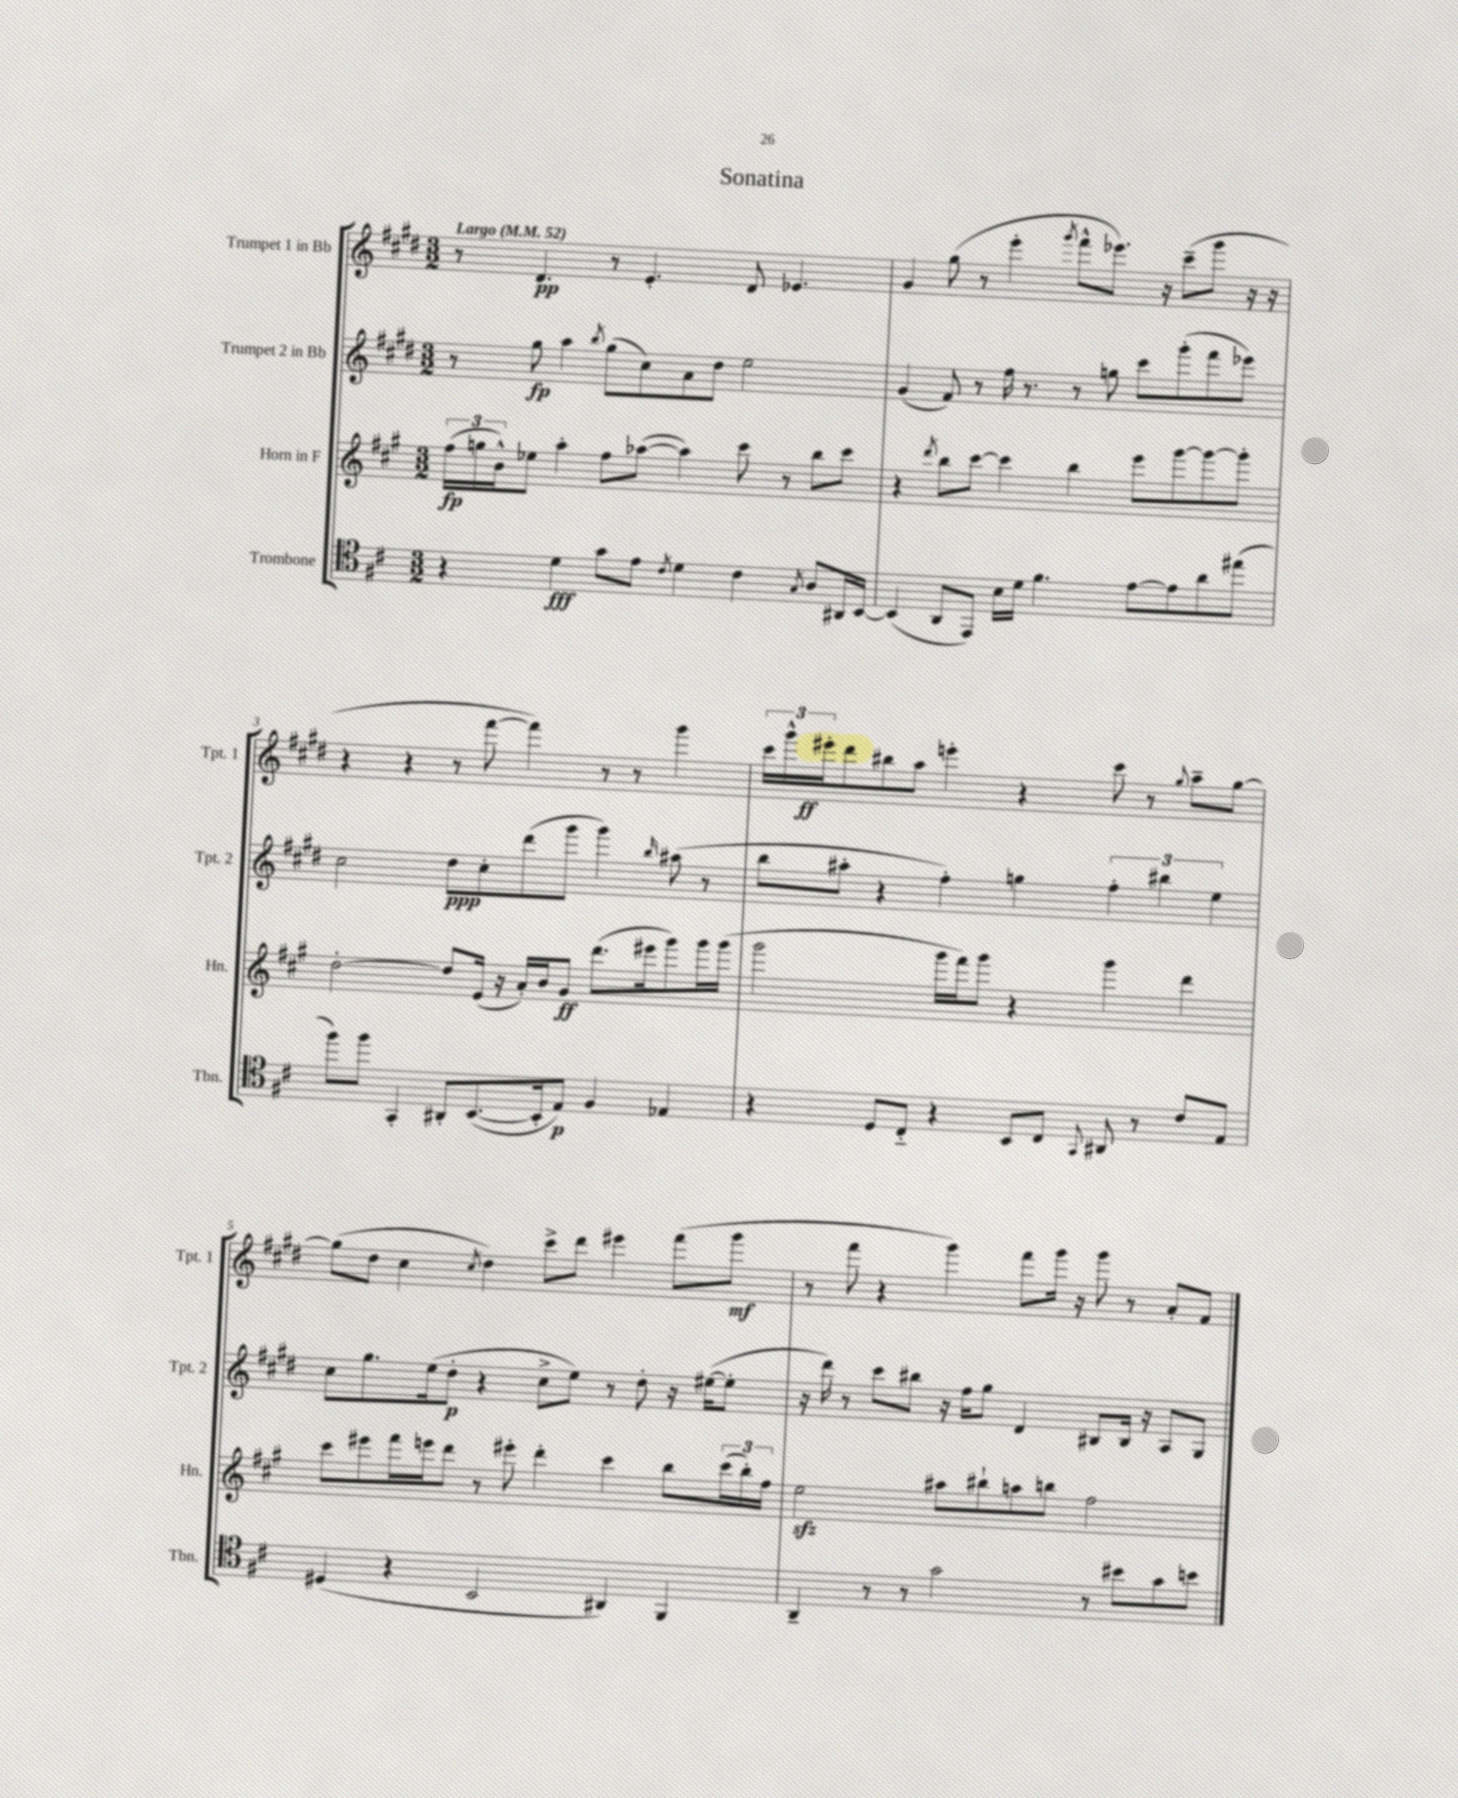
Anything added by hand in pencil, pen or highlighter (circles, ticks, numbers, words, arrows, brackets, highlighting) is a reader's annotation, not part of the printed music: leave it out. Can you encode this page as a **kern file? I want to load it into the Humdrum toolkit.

**kern	**dynam	**kern	**dynam	**kern	**dynam	**kern	**dynam
*part4	*part4	*part3	*part3	*part2	*part2	*part1	*part1
*staff4	*staff4	*staff3	*staff3	*staff2	*staff2	*staff1	*staff1
*I"Trombone	*	*I"Horn in F	*	*I"Trumpet 2 in Bb	*	*I"Trumpet 1 in Bb	*
*I'Tbn.	*	*I'Hn.	*	*I'Tpt. 2	*	*I'Tpt. 1	*
*clefC4	*	*clefG2	*	*clefG2	*	*clefG2	*
*k[f#c#]	*	*k[f#c#g#]	*	*k[f#c#g#d#]	*	*k[f#c#g#d#]	*
*M3/2	*	*M3/2	*	*M3/2	*	*M3/2	*
*MM52	*	*MM52	*	*MM52	*	*MM52	*
=1	=1	=1	=1	=1	=1	=1	=1
!	!	!	!	!	!	!LO:TX:a:B:t=Largo	!
4r	.	(24ff#\LL	fp	8r	.	8r	.
.	.	24ggn\	.	.	.	.	.
.	.	24b^^\J)	.	.	.	.	.
.	.	8ee-X\J	.	8gg#\	fp	4.d#/	pp
4d\	fff	4aa'\	.	4aa\	.	.	.
.	.	.	.	8qbb/	.	.	.
8g\L	.	8ff#\L	.	(8gg#\L	.	8r	.
8e\J	.	([8aa-X\J	.	8cc#\)	.	4.e'/	.
8qc#/	.	.	.	.	.	.	.
4d\	.	4aa-\])	.	8a\	.	.	.
.	.	.	.	8dd#\J	.	.	.
4c#\	.	8ccc#\	.	2ee\	.	8d#/	.
.	.	8r	.	.	.	4.e-X/	.
8qG/	.	.	.	.	.	.	.
8A/L	.	8bb\L	.	.	.	.	.
16AA#X/L	.	8ccc#\J	.	.	.	.	.
[16BB/JJ	.	.	.	.	.	.	.
=2	=2	=2	=2	=2	=2	=2	=2
(4BB/]	.	4r	.	(4g#/	.	4g#/	.
.	.	8qddd/	.	.	.	.	.
8AA/L	.	8bb\L	.	8f#/)	.	(8gg#\	.
8EE/J)	.	[8ccc#\J	.	8r	.	8r	.
16B\LL	.	4ccc#\]	.	16ff#\	.	4eee'\	.
16d\JJ	.	.	.	8.r	.	.	.
4.f#\	.	.	.	.	.	.	.
.	.	.	.	.	.	8qggg#/	.
.	.	4bb\	.	8r	.	8fff#^^\L	.
.	.	.	.	8ggn\	.	8.eee-X\J)	.
[8e\L	.	8eee\L	.	8ccc#\L	.	.	.
.	.	.	.	.	.	16r	.
8e\]	.	[8ggg#\	.	(8ggg#'\	.	(8ccc#~\L	.
8a\	.	8ggg#\_	.	8fff#\	.	8ggg#\J	.
(8ee#X\J	.	8ggg#'\J]	.	8eee-X\J)	.	16r	.
.	.	.	.	.	.	16r	.
!!LO:LB:g=z
=3	=3	=3	=3	=3	=3	=3	=3
8ff#\L)	.	[2dd'\	.	2cc#\	.	4r	.
8ff#\J	.	.	.	.	.	.	.
4GG'/	.	.	.	.	.	4r	.
8AA#X'/L	.	8dd/L]	.	8dd#\L	ppp	8r	.
([8.BB/	.	(16e/Jk	.	8cc#'\	.	[8fff#\	.
.	.	16r	.	.	.	.	.
.	.	16a'/LL)	.	(8ddd#\	.	4fff#\])	.
16BB'/k]	.	16b/J	.	.	.	.	.
8E/J)	p	8g#/J	ff	8ggg#\J	.	.	.
4F#/	.	(8.ddd\L	.	4ggg#\)	.	8r	.
.	.	.	.	.	.	8r	.
.	.	16eee#X\k	.	.	.	.	.
.	.	.	.	16qqbb/	.	.	.
4E-X/	.	8ggg#\)	.	(8aa#X\	.	4ggg#\	.
.	.	16ggg#\L	.	8r	.	.	.
.	.	(16ggg#\JJ	.	.	.	.	.
=4	=4	=4	=4	=4	=4	=4	=4
4r	.	2ggg#\	.	8bb\L	.	24ccc#\LL	.
.	.	.	.	.	.	24ggg#^^\	.
.	.	.	.	.	.	24eee#X'\J	ff
.	.	.	.	8aa#X'\J	.	8ddd#\	.
8D/L	.	.	.	4r	.	8bb#X\	.
8C#/J	.	.	.	.	.	8aa\J	.
4r	.	16ggg#\LL	.	4ff#'\)	.	4eeen'\	.
.	.	16fff#\J)	.	.	.	.	.
.	.	8ggg#\J	.	.	.	.	.
8BB/L	.	4r	.	4ggn\	.	4r	.
8C#/J	.	.	.	.	.	.	.
8qqGG/	.	.	.	.	.	.	.
8AA#X/	.	4ggg#\	.	6ff#'\	.	8ccc#\	.
8r	.	.	.	.	.	8r	.
.	.	.	.	6bb#X\	.	.	.
.	.	.	.	.	.	8qqgg#/	.
8c#/L	.	4ddd\	.	.	.	8aa~\L	.
.	.	.	.	6ee\	.	.	.
8E/J	.	.	.	.	.	[8gg#\J	.
!!LO:LB:g=z
=5	=5	=5	=5	=5	=5	=5	=5
(4D#X/	.	8ccc#\L	.	8cc#\L	.	(8gg#\L]	.
.	.	8eee#X\	.	8.gg#\	.	8dd#\J	.
4r	.	16fff#\L	.	.	.	4cc#\	.
.	.	16eeen\J	.	(16ee\k	.	.	.
.	.	8ddd\J	.	8dd#'\J	p	.	.
.	.	.	.	.	.	8qcc#/	.
2BB/	.	8r	.	4r	.	4dd#\)	.
.	.	8eee#X'\	.	.	.	.	.
.	.	4ddd'\	.	8cc#^\L	.	8ccc#^\L	.
.	.	.	.	8ee\J)	.	8ddd#\J	.
4AA#X/)	.	4ccc#\	.	8r	.	4eee#X\	.
.	.	.	.	8dd#'\	.	.	.
4FF#/	.	8bb\L	.	16r	.	(8fff#\L	.
.	.	.	.	([16ee#X\KL	.	.	.
.	.	(24ccc#\L	.	8ee#'\J]	.	8ggg#\J	mf
.	.	24bb'\)	.	.	.	.	.
.	.	24ff#\JJ	.	.	.	.	.
=6	=6	=6	=6	=6	=6	=6	=6
4AA~/	.	2eezz\	.	16r	.	8r	.
.	.	.	.	16ddd#\)	.	.	.
.	.	.	.	8r	.	8fff#\	.
8r	.	.	.	8ccc#\L	.	4r	.
8r	.	.	.	8bb#X\J	.	.	.
2g\	.	8aa#X\L	.	16r	.	4ggg#\)	.
.	.	.	.	16ff#\KL	.	.	.
.	.	8bb#X`\	.	8gg#\J	.	.	.
.	.	8aan\	.	4d#/	.	8fff#\L	.
.	.	8bbn\J	.	.	.	16ggg#\Jk	.
.	.	.	.	.	.	16r	.
8r	.	2ff#\	.	8B#X/L	.	8ggg#\	.
8b#X\L	.	.	.	16B#/Jk	.	8r	.
.	.	.	.	16r	.	.	.
8g\	.	.	.	8A/L	.	8a'/L	.
8bn\J	.	.	.	8G#/J	.	8f#/J	.
==	==	==	==	==	==	==	==
*-	*-	*-	*-	*-	*-	*-	*-
